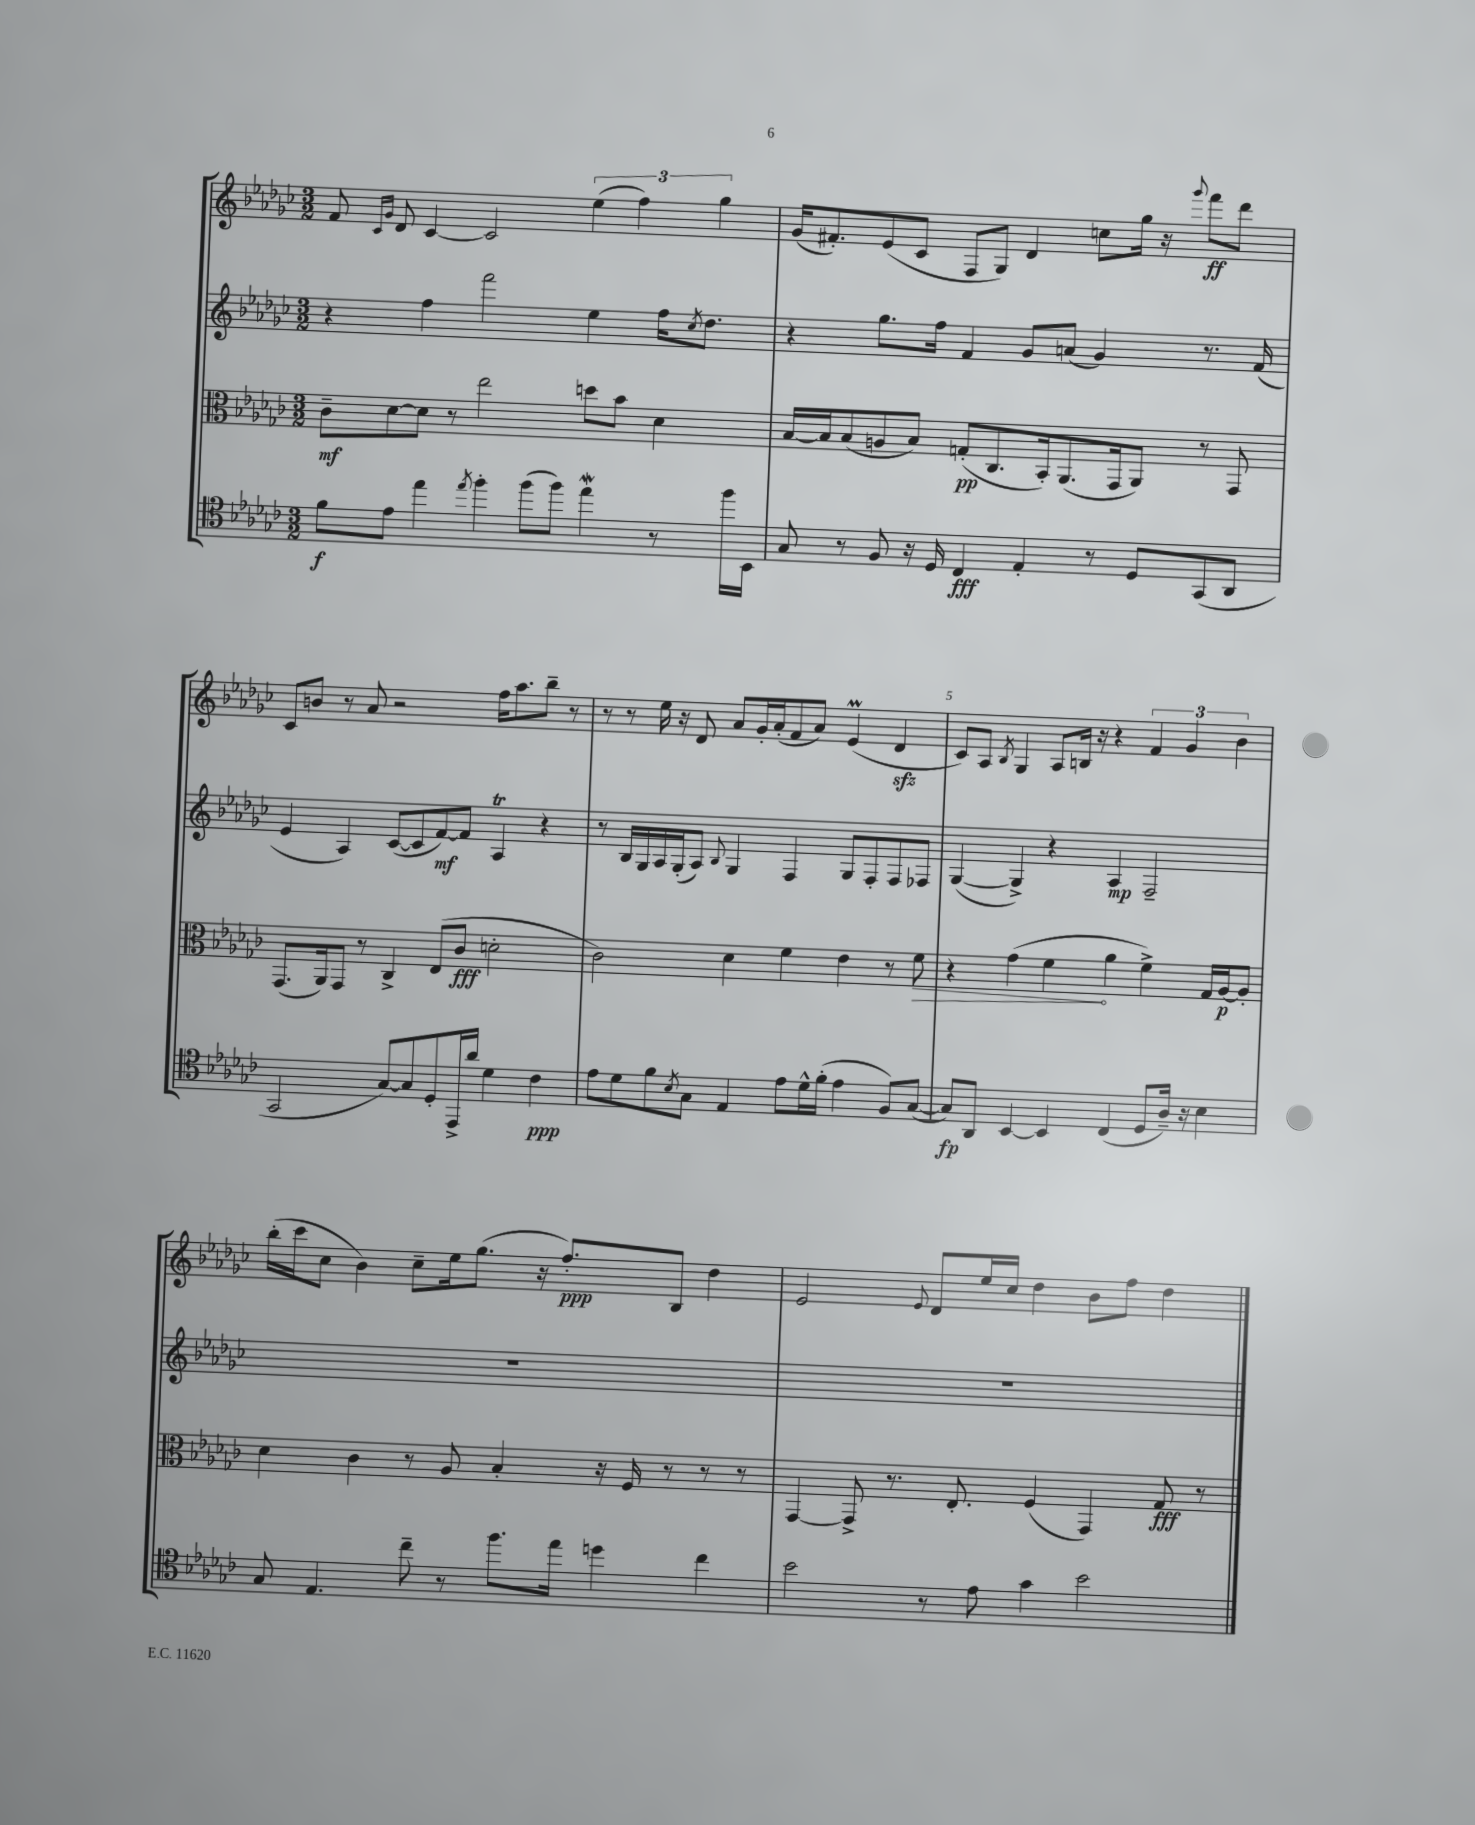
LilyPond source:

<<
\new StaffGroup <<
\new Staff = "s0" {
    \clef treble \key ges \major \numericTimeSignature \time 3/2
    f'8 \grace { ces'16 ges'16 } des'8 ces'4~ ces'2 \tuplet 3/2 { ees''4( f''4) ges''4 } |
    ges'16( fis'8.-.) ees'8( ces'8 f8 ges8) des'4 c''8 ges''16 r16 \appoggiatura { ges'''8 } f'''8\ff des'''8 |
    ces'8 b'8 r8 aes'8 r2 f''16 aes''8. bes''8-- r8 |
    r8 r8 ees''16 r16 des'8 aes'8 ges'16-. aes'16-.( f'8 aes'8) ees'4\prall( des'4\sfz |
    ces'8) aes8 \acciaccatura { bes8 } ges4 aes8 b16 r16 r4 \tuplet 3/2 { f'4 ges'4 bes'4 } |
    bes''16-.( ces'''16 ces''8 bes'4) ces''8-- ees''16 ges''8.( r16 f''8.-.\ppp) bes8 des''4 |
    ees'2 \appoggiatura { ees'8 } des'8 ees''16 ces''16 des''4 bes'8 f''8 des''4 \bar "|." |
}
\new Staff = "s1" {
    \clef treble \key ges \major \numericTimeSignature \time 3/2
    r4 f''4 f'''2 ees''4 f''16 \acciaccatura { ces''8 } des''8. |
    r4 ges''8. f''16 f'4 ges'8 a'8( ges'4) r8. f'16( |
    ees'4 aes4) ces'8~( ces'8 f'8~\mf) f'8 aes4\trill r4 |
    r8 bes16 ges16 aes16 ges16-.( aes8) \appoggiatura { bes8 } ges4 f4 ges8 f8-. f8 fes8 |
    ges4~( ges4->) r4 aes4\mp f2-- |
    R1. |
    R1. \bar "|." |
}
\new Staff = "s2" {
    \clef alto \key ges \major \numericTimeSignature \time 3/2
    ces'8--\mf des'8~ des'8 r8 ees''2 d''8 bes'8 des'4 |
    bes16~ bes16 bes8( a8 bes8) g8-.\pp( ces8. bes,16-.) aes,8.( ges,16 aes,8) r8 ges,8 |
    ges,8.( aes,16) ges,8 r8 ces4-> ees8( ces'8\fff d'2-. |
    ces'2) des'4 f'4 ees'4 r8 \once \override Hairpin.circled-tip = ##t f'8\> |
    r4 ges'4( f'4\! aes'4 f'4->) ges16 aes16~\p aes8-. |
    des'4 ces'4 r8 aes8 bes4-. r16 f16 r8 r8 r8 |
    ges,4~ ges,8-> r8. ees8.-. f4( ges,4) ges8\fff r8 \bar "|." |
}
\new Staff = "s3" {
    \clef tenor \key ges \major \numericTimeSignature \time 3/2
    f'8\f ees'8 ees''4 \acciaccatura { ees''8 } f''4-. f''8( f''8) ees''4\mordent r8 f''16 bes,16 |
    ges8 r8 f8 r16 des16 ces4\fff ees4-. r8 des8 ges,8( aes,8 |
    ges,2 ges8~) ges8 des8-. ees,16-> aes'16 des'4 ces'4\ppp |
    ees'8 des'8 f'8 \acciaccatura { bes8 } ges8 ees4 ees'8 des'16-^ f'16-.( ees'4 f8) ges8~( |
    ges8\fp) aes,8 bes,4~ bes,4 ces4( des8 aes16--) r16 bes4 |
    ges8 ees4. ces''8-- r8 f''8. ees''16 d''4 ces''4 |
    bes'2 r8 ees'8 ges'4 bes'2 \bar "|." |
}
>>
>>
\layout { \context { \Score \override BarNumber.break-visibility = ##(#f #t #t) barNumberVisibility = #(every-nth-bar-number-visible 5) } }
